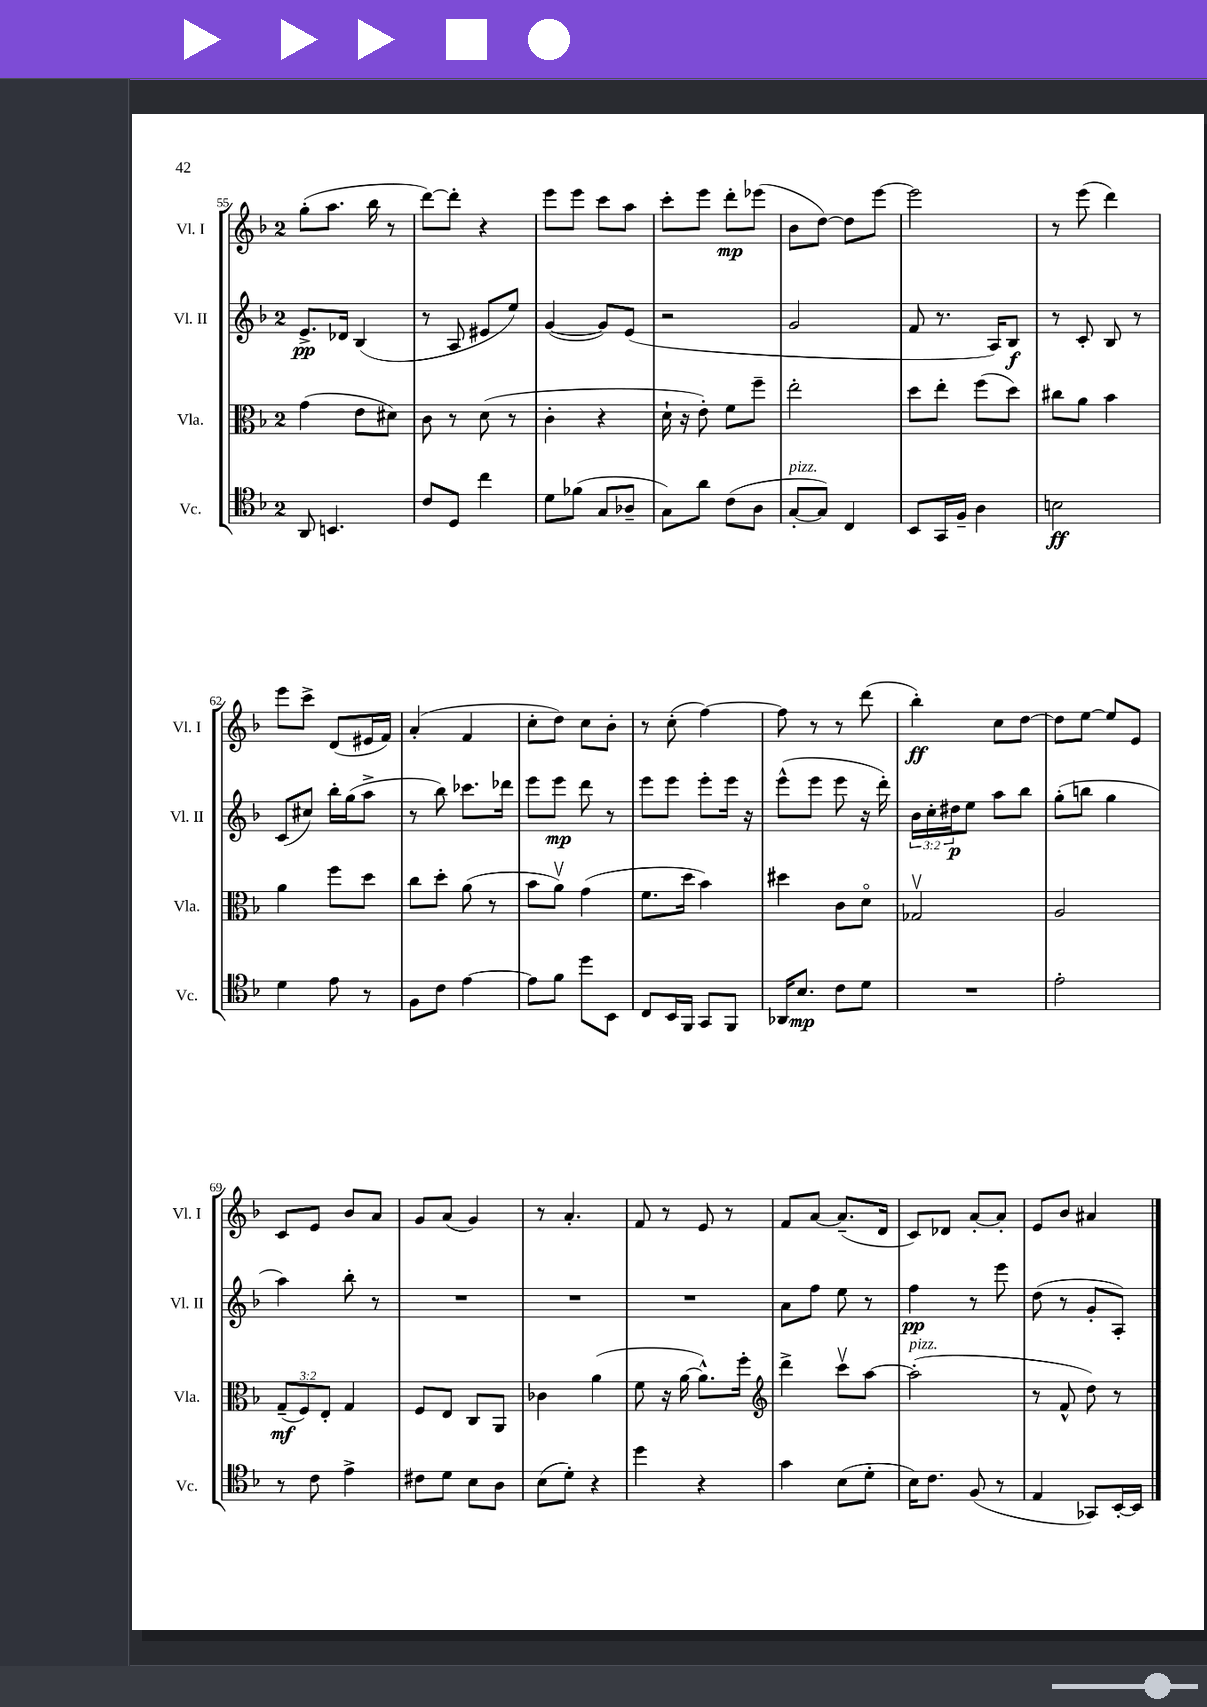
<<
\new StaffGroup <<
\new Staff = "s0" \with { instrumentName = "Vl. I" shortInstrumentName = "Vl. I" } {
    \clef treble \key f \major \once \override Staff.TimeSignature.style = #'single-digit \time 2/4
    g''8-.( a''8. bes''16 r8 |
    d'''8~) d'''8-. r4 |
    e'''8 e'''8 c'''8 a''8 |
    c'''8-. e'''8 d'''8-.\mp ees'''8( |
    bes'8 d''8~) d''8 e'''8~ |
    e'''2 |
    r8 e'''8( d'''4) |
    e'''8 c'''8-> d'8( eis'16 f'16) |
    a'4-.( f'4 |
    c''8-. d''8) c''8 bes'8-. |
    r8 c''8-.( f''4~) |
    f''8 r8 r8 d'''8( |
    bes''4-.\ff) c''8 d''8~ |
    d''8 e''8~ e''8 e'8 |
    c'8 e'8 bes'8 a'8 |
    g'8 a'8( g'4) |
    r8 a'4.-. |
    f'8 r8 e'8 r8 |
    f'8 a'8~ a'8.--( d'16 |
    c'8) des'8 a'8~-. a'8-. |
    e'8 bes'8 ais'4 \bar "|." |
}
\new Staff = "s1" \with { instrumentName = "Vl. II" shortInstrumentName = "Vl. II" } {
    \clef treble \key f \major \once \override Staff.TimeSignature.style = #'single-digit \time 2/4 \override Staff.TupletNumber.text = #tuplet-number::calc-fraction-text
    e'8.->\pp des'16 bes4( |
    r8 a8 eis'8 e''8) |
    g'4~( g'8) e'8( |
    r2 |
    g'2 |
    f'8 r8. a16) bes8\f |
    r8 c'8-. bes8 r8 |
    c'8( cis''8) bes''16-. g''16( a''8-> |
    r8 bes''8) ces'''8. des'''16 |
    e'''8 e'''8\mp d'''8 r8 |
    e'''8 e'''8 e'''8-. e'''16 r16 |
    e'''8-^( e'''8 e'''8 r16 d'''16-.) |
    \tuplet 3/2 { bes'16 c''16-. dis''16\p } e''8 a''8 bes''8 |
    g''8-.( b''8 g''4 |
    a''4) bes''8-. r8 |
    R2 |
    R2 |
    R2 |
    a'8 f''8 e''8 r8 |
    f''4\pp r8 e'''8 |
    d''8( r8 g'8-. a8-.) \bar "|." |
}
\new Staff = "s2" \with { instrumentName = "Vla." shortInstrumentName = "Vla." } {
    \clef alto \key f \major \once \override Staff.TimeSignature.style = #'single-digit \time 2/4 \override Staff.TupletNumber.text = #tuplet-number::calc-fraction-text
    g'4( e'8 dis'8) |
    c'8 r8 d'8( r8 |
    c'4-. r4 |
    d'16-! r16 e'8-.) f'8 f''8-- |
    e''2-. |
    d''8 e''8-. f''8( d''8) |
    cis''8 a'8 bes'4 |
    a'4 f''8 d''8 |
    c''8 d''8-. a'8( r8 |
    bes'8 a'8\upbow) g'4( |
    f'8. d''16 bes'4) |
    dis''4 c'8 d'8\flageolet |
    ges2\upbow |
    a2 |
    \tuplet 3/2 { g8--\mf( f8) e8-. } g4 |
    f8 e8 c8 a,8 |
    ces'4 a'4( |
    f'8 r16 a'16~ a'8.-^) f''16-. |
    \clef treble d'''4-> c'''8\upbow a''8~ |
    a''2-.^\markup { \italic "pizz." }( |
    r8 f'8-^ d''8) r8 \bar "|." |
}
\new Staff = "s3" \with { instrumentName = "Vc." shortInstrumentName = "Vc." } {
    \clef tenor \key f \major \once \override Staff.TimeSignature.style = #'single-digit \time 2/4
    a,8 b,4. |
    c'8 d8 c''4 |
    d'8 fes'8( g8 aes8-- |
    g8) a'8 c'8( a8 |
    g8~-.^\markup { \italic "pizz." } g8) c4 |
    bes,8 g,16 f16-- a4 |
    b2\ff |
    d'4 e'8 r8 |
    f8 c'8 e'4~ |
    e'8 f'8 d''8 bes,8 |
    c8 bes,16 f,16 g,8 f,8 |
    aes,16 bes8.\mp c'8 d'8 |
    R2 |
    e'2-. |
    r8 c'8 e'4-> |
    cis'8 d'8 bes8 a8 |
    bes8( d'8-.) r4 |
    d''4 r4 |
    g'4 bes8( d'8-. |
    bes16) c'8. f8( r8 |
    e4 ges,8) bes,16~-. bes,16 \bar "|." |
}
>>
>>
\layout { \context { \Score currentBarNumber = #55 } }
